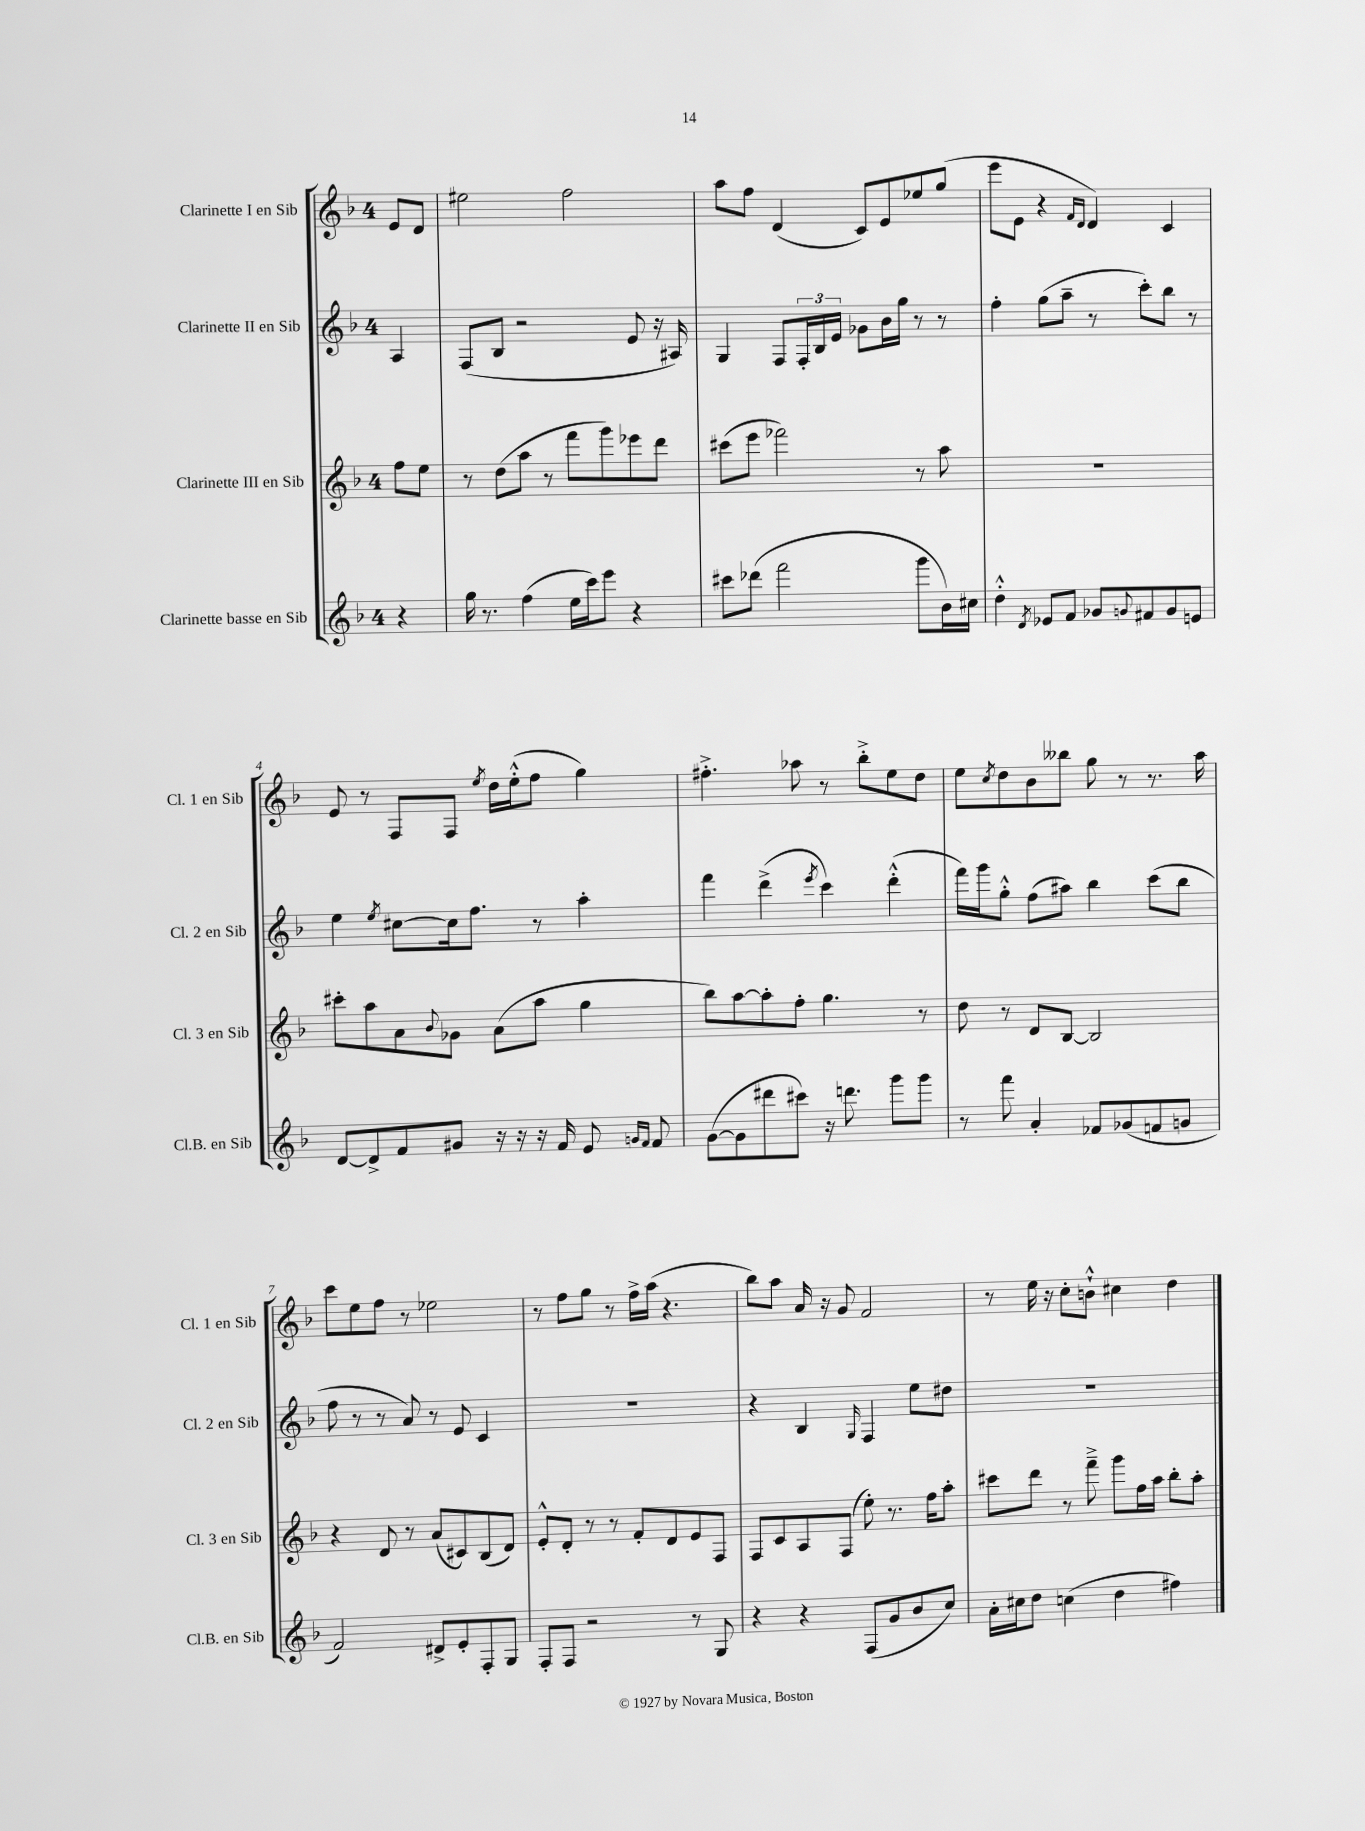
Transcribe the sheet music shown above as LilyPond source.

<<
\new StaffGroup <<
\new Staff = "s0" \with { instrumentName = "Clarinette I en Sib" shortInstrumentName = "Cl. 1 en Sib" } {
    \clef treble \key f \major \once \override Staff.TimeSignature.style = #'single-digit \time 4/4 \partial 4
    e'8 d'8 |
    eis''2 f''2 |
    a''8 f''8 d'4( c'8) e'8 ees''8 g''8( |
    e'''8 e'8 r4 \grace { f'16 d'16 } d'4) c'4 |
    e'8 r8 f8 f8 \acciaccatura { e''8 } d''16 e''16-.-^( f''8 g''4) |
    fis''4.-.-> aes''8 r8 bes''8-.-> e''8 d''8 |
    e''8 \acciaccatura { c''8 } d''8 bes'8 beses''8 g''8 r8 r8. a''16 |
    c'''8 e''8 f''8 r8 ees''2 |
    r8 f''8 g''8 r8 f''16-> a''16( r4. |
    bes''8) a''8 a'16 r16 g'8 f'2 |
    r8 e''16 r16 c''8-. b'8-!-^ cis''4 d''4 \bar "|." |
}
\new Staff = "s1" \with { instrumentName = "Clarinette II en Sib" shortInstrumentName = "Cl. 2 en Sib" } {
    \clef treble \key f \major \once \override Staff.TimeSignature.style = #'single-digit \time 4/4 \partial 4
    a4 |
    f8( bes8 r2 e'8 r16 ais16) |
    g4 f8 \tuplet 3/2 { f16-. bes16 e'16 } ges'8 bes'16 g''16 r8 r8 |
    f''4-. g''8( a''8-- r8 c'''8-.) bes''8 r8 |
    e''4 \acciaccatura { e''8 } cis''8~ cis''16 f''8. r8 a''4-. |
    f'''4 d'''4->( \acciaccatura { e'''8 } c'''4) d'''4-.-^( |
    f'''16) g'''16 g''8-.-^ f''8( ais''8) bes''4 c'''8( bes''8 |
    f''8 r8 r8 a'8) r8 e'8 c'4 |
    R1 |
    r4 bes4 \grace { g16 } f4 e''8 dis''8 |
    R1 \bar "|." |
}
\new Staff = "s2" \with { instrumentName = "Clarinette III en Sib" shortInstrumentName = "Cl. 3 en Sib" } {
    \clef treble \key f \major \once \override Staff.TimeSignature.style = #'single-digit \time 4/4 \partial 4
    f''8 e''8 |
    r8 d''8( a''8 r8 f'''8 g'''8) ees'''8 d'''8 |
    cis'''8( e'''8 fes'''2) r8 a''8 |
    R1 |
    cis'''8-. a''8 a'8 \appoggiatura { bes'8 } ges'8 a'8( a''8 g''4 |
    bes''8) a''8~ a''8-. f''8-. g''4. r8 |
    d''8 r8 d'8 bes8~ bes2 |
    r4 d'8 r8 a'8( cis'8) bes8( d'8) |
    e'8-.-^ d'8-. r8 r8 f'8-. d'8 e'8 f8 |
    f8 c'8 a8 f8( e''8-.) r8. f''16 a''8-. |
    cis'''8 d'''8 r8 f'''8---> g'''8 f''16 a''16 bes''8-. a''8-. \bar "|." |
}
\new Staff = "s3" \with { instrumentName = "Clarinette basse en Sib" shortInstrumentName = "Cl.B. en Sib" } {
    \clef treble \key f \major \once \override Staff.TimeSignature.style = #'single-digit \time 4/4 \partial 4
    r4 |
    g''16 r8. f''4( e''16 c'''16) e'''8 r4 |
    cis'''8 des'''8( f'''2 g'''8 bes'16) cis''16 |
    d''4-.-^ \acciaccatura { d'8 } ees'8 f'8 ges'8 \appoggiatura { g'8 } fis'8 g'8 e'8 |
    d'8~ d'8-> f'8 gis'8 r16 r16 r16 f'16 e'8 \grace { g'16 f'16 } f'8 |
    g'8~( g'8 dis'''8 cis'''8) r16 d'''8. g'''8 g'''8 |
    r8 f'''8 a'4-. fes'8 ges'8( f'8 g'8 |
    f'2) dis'8-> e'8-. f8-. g8 |
    f8-. f8 r2 r8 g8 |
    r4 r4 f8( g'8 bes'8 c''8) |
    a'16-. cis''16 d''8 c''4( d''4 fis''4) \bar "|." |
}
>>
>>
